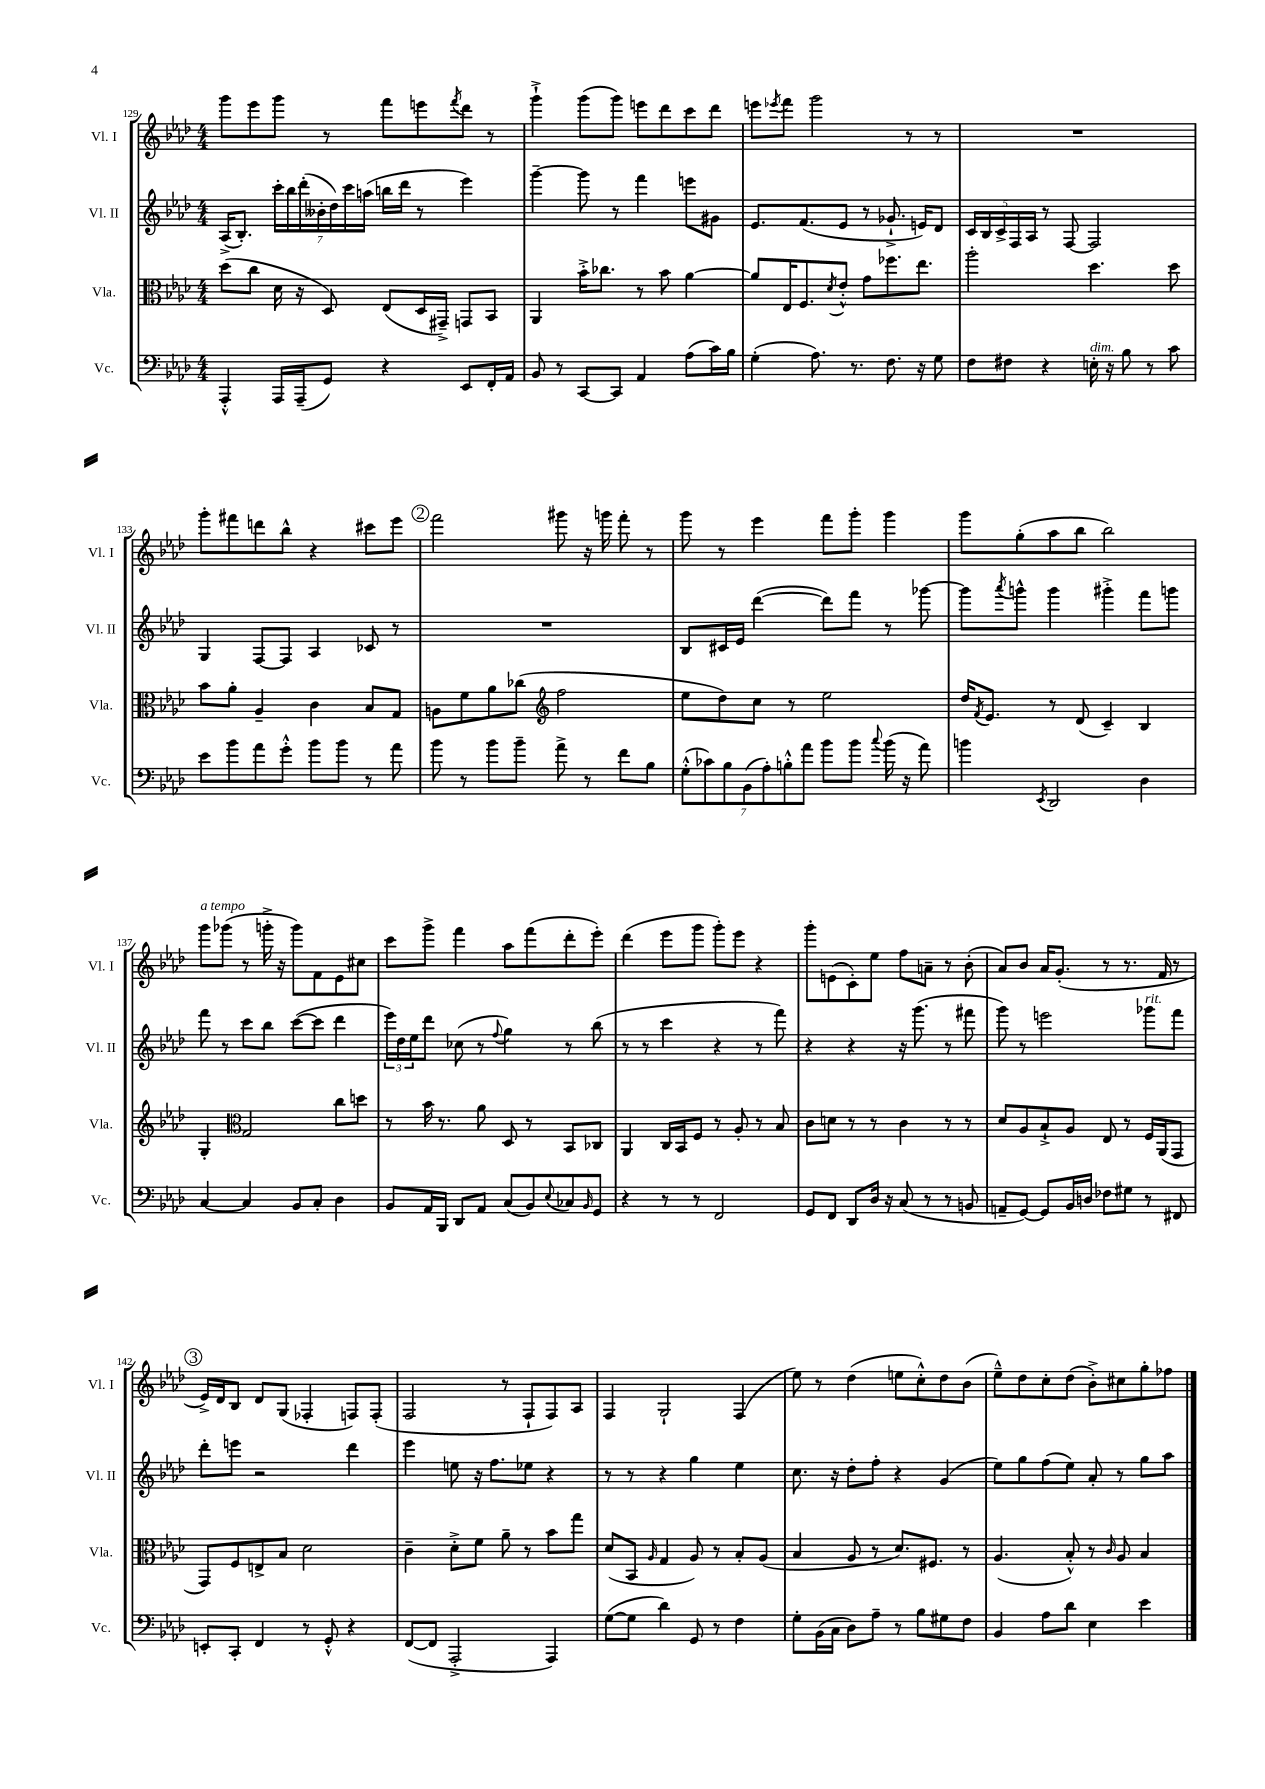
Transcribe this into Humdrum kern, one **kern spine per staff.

**kern	**kern	**kern	**kern
*part4	*part3	*part2	*part1
*staff4	*staff3	*staff2	*staff1
*I"Vc.	*I"Vla.	*I"Vl. II	*I"Vl. I
*I'Vc.	*I'Vla.	*I'Vl. II	*I'Vl. I
*clefF4	*clefC3	*clefG2	*clefG2
*k[b-e-a-d-]	*k[b-e-a-d-]	*k[b-e-a-d-]	*k[b-e-a-d-]
*M4/4	*M4/4	*M4/4	*M4/4
=129	=129	=129	=129
4AAA-'^^/	(8dd-\L	(16A-^/KL	8ggg\L
.	.	8.B-'/J)	.
.	8cc\J	.	8eee-\
16AAA-/LL	16d-\	28ccc'\LL	8ggg\J
.	.	28bb-\	.
(16AAA-~/J	16r	.	.
.	.	(28ddd-'\	.
.	.	28b--X'\	.
8GG/J)	8D-/)	.	8r
.	.	28dd-\)	.
.	.	28ccc\	.
.	.	(28aan\JJ	.
4r	(8E-/L	16bbn\LL	8fff\L
.	.	16ddd-\JJ	.
.	16D-/L	8r	8eeen\
.	16GG#X~^/JJ)	.	.
.	.	.	8qfff/
8EE-/L	8GGn/L	4eee-\)	8ddd-\J
16FF'/L	8BB-/J	.	8r
16AA-/JJ	.	.	.
=130	=130	=130	=130
8BB-/	4AA-/	[4ggg~\	4ggg`^\
8r	.	.	.
[8CC/L	16b-'^\KL	8ggg\]	(8ggg\L
.	8.cc-X\J	.	.
8CC/J]	.	8r	8ggg\J)
4AA-/	8r	4fff\	8eeen\L
.	8b-\	.	8ddd-\
(8A-\L	[4a-\	8eeen\L	8ccc\
16c\L)	.	8g#X\J	8ddd-\J
16B-\JJ	.	.	.
=131	=131	=131	=131
(4G'\	8a-/L]	8.e-/L	8eeen\L
.	.	.	8qeee-X/
.	16E-/K	.	8fff\J
.	8.F/	(8.f/	.
8.A-\)	.	.	2ggg\
.	8qd-/	.	.
.	8e-'^^/J	8e-/J	.
8.r	.	.	.
.	8g\L	8r	.
8.F\	8.ff-X\	8.g-X`^/	.
.	.	.	8r
16r	8.ee-\J	16en/KL)	.
8G\	.	8d-/J	8r
=132	=132	=132	=132
8F\L	2aa-'\	20c/LL	1r
.	.	20B-/	.
.	.	20c^/	.
8F#X\J	.	.	.
.	.	20F/	.
.	.	20A-/JJ	.
4r	.	8r	.
.	.	[8F/	.
!LO:TX:a:i:t=dim.	!	!	!
16En'\	4.dd-\	2F/]	.
16r	.	.	.
8B-\	.	.	.
8r	.	.	.
8c\	8dd-\	.	.
!!LO:LB:g=z
=133	=133	=133	=133
8e-\L	8b-\L	4G/	8ggg'\L
8b-\	8a-'\J	.	8fff#X\
8a-\	4A-~/	[8F/L	8dddn\
8g'^^\J	.	8F/J]	8bb-^^\J
8b-\L	4c\	4A-/	4r
8b-\J	.	.	.
8r	8B-/L	8c-X/	8ccc#X\L
8a-\	8G/J	8r	8eee-\J
!!LO:REH:place=s1:t=2
=134	=134	=134	=134
8b-\	8An\L	1r	2fff\
8r	8f\	.	.
8b-\L	8a-\	.	.
8b-~\J	(8cc-X\J	.	.
*	*clefG2	*	*
8a-^\	2ff\	.	8ggg#X\
8r	.	.	16r
.	.	.	16gggn\
8f\L	.	.	8fff'\
8B-\J	.	.	8r
=135	=135	=135	=135
(14G'^^\L	8ee-\L	8B-/L	8ggg\
14c-X\)	.	.	.
.	8dd-\)	16c#X/L	8r
14B-\	.	.	.
.	.	16e-/JJ	.
(14BB-\	.	.	.
.	8cc\J	([4ddd-\	4eee-\
14A-'\)	.	.	.
14Bn'^^\	.	.	.
.	8r	.	.
14a-\J	.	.	.
8b-\L	2ee-\	8ddd-\L])	8fff\L
8b-\J	.	8fff\J	8ggg'\J
8qqcc/	.	.	.
(16b-\	.	8r	4ggg\
16r	.	.	.
8a-\)	.	[8ggg-X\	.
=136	=136	=136	=136
4bn\	16dd-/KL	8ggg-\L]	8ggg\L
.	8qf/	.	.
.	8.e-/J	.	.
.	.	8qaaa-/	.
.	.	8gggn^^\J	(8gg'\
8qEE-/	.	.	.
2DD-/	8r	4ggg\	8aa-\
.	(8d-/	.	8bb-\J
.	4c~/)	4ggg#X'^\	2bb-\)
4D-\	4B-/	8fff\L	.
.	.	8gggn\J	.
!!LO:LB:g=z
=137	=137	=137	=137
!	!	!	!LO:TX:a:i:t=a tempo
[4C/	4G'/	8fff\	8ggg\L
.	.	8r	(8ggg-X\J
*	*clefC3	*	*
4C/]	2G/	8ccc\L	8r
.	.	8bb-\J	16gggn'^\
.	.	.	16r
8BB-/L	.	([8ccc\L	8ggg\L)
8C'/J	.	8ccc\J]	8f\
4D-\	8cc\L	4ddd-\	8e-\
.	8ddn\J	.	8cc#X\J
=138	=138	=138	=138
8BB-/L	8r	24eee-\LL)	8ccc\L
.	.	24dd-\	.
.	.	24ee-\J	.
16AA-/L	16b-\	8ddd-\J	8ggg^\J
16BBB-/JJ	8.r	.	.
8DD-/L	.	(8cc-X\	4fff\
8AA-/J	8a-\	8r	.
.	.	8qqff/	.
(8C/L	8D-/	4gg\)	8aa-\L
8BB-/)	8r	.	(8fff\
8qqE-/	.	.	.
8C-X/	8BB-/L	8r	8ddd-'\
16qqBB-/	.	.	.
8GG/J	8C-X/J	(8bb-\	8eee-'\J)
=139	=139	=139	=139
4r	4AA-/	8r	(4ddd-\
.	.	8r	.
8r	16C/LL	4ccc\	8eee-\L
.	16BB-/J	.	.
8r	8F/J	.	8ggg\J
2FF/	8r	4r	8ggg'\L)
.	8A-'/	.	8eee-\J
.	8r	8r	4r
.	8B-/	8fff\)	.
=140	=140	=140	=140
8GG/L	8c\L	4r	8ggg'\L
8FF/J	8dn\J	.	(8en\
8DD-/L	8r	4r	8c'\)
16D-/Jk	8r	.	8ee-\J
16r	.	.	.
(8C/	4c\	16r	8ff\L
.	.	(8.ggg\	.
8r	.	.	8an~\J
8r	8r	8r	8r
8BBn/	8r	8fff#X\	(8b-'\
=141	=141	=141	=141
8AAn~/L	8d-/L	8ggg\)	8a-/L)
[8GG/J)	8A-/	8r	8b-/J
8GG/L]	8B-`^/	2eeen\	16a-/KL
.	.	.	(8.g'/J
16BB-/L	8A-/J	.	.
16Dn/JJ	.	.	.
8F-X\L	8E-/	.	8r
8G#X\J	8r	.	8.r
!	!	!LO:TX:a:i:t=rit.	!
8r	16F/LL	8ggg-X\L	.
.	(16AA-/J	.	16f/
8FF#X/	8GG/J	8fff\J	8r
!!LO:LB:g=z
!!LO:REH:place=s1:t=3
=142	=142	=142	=142
8EEn'/L	8GG/L)	8ddd-'\L	16e-^/LL)
.	.	.	16d-/J
8CC'/J	8F/	8eeen\J	8B-/J
4FF/	8En^/	2r	8d-/L
.	8B-/J	.	(8G/J
8r	2d-\	.	4F-X'/
8GG'^^/	.	.	.
4r	.	4ddd-\	8Fn/L)
.	.	.	(8F'/J
=143	=143	=143	=143
([8FF/L	4c~\	4eee-\	2F/
8FF/J]	.	.	.
2AAA-'^/	8d-'^\L	8een\	.
.	8f\J	16r	.
.	.	8.ff\L	.
.	8a-~\	.	8r
.	8r	8ee-X\J	8F`/L
4AAA-/)	8b-\L	4r	8F/)
.	8gg\J	.	8A-/J
=144	=144	=144	=144
([8G\L	(8d-/L	8r	4F/
8G\J]	8BB-/J	8r	.
.	16qqA-/	.	.
4d-\)	4G/	4r	2G`/
8GG/	8A-/)	4gg\	.
8r	8r	.	.
4F\	8B-'/L	4ee-\	(4F/
.	(8A-/J	.	.
=145	=145	=145	=145
8G'\L	4B-/	8.cc\	8ee-\)
(16BB-\L	.	.	8r
16C\JJ	.	16r	.
8D-\L)	8A-/	8dd-'\L	(4dd-\
8A-~\J	8r	8ff'\J	.
8r	8.d-/L)	4r	8een\L
8B-\L	.	.	8cc'^^\)
.	8.F#X/J	.	.
8G#X\	.	(4g/	8dd-\
8F\J	8r	.	(8b-\J
=146	=146	=146	=146
4BB-/	(4.A-/	8ee-\L)	8ee-~^^\L)
.	.	8gg\	8dd-\
8A-\L	.	(8ff\	8cc'\
8d-\J	8B-'^^/)	8ee-\J)	(8dd-\J
4E-\	8r	8a-'/	8b-'^\L)
.	16qqc/	.	.
.	8A-/	8r	8cc#X\
4e-\	4B-/	8gg\L	8gg'\
.	.	8aa-\J	8ff-X\J
==	==	==	==
*-	*-	*-	*-
